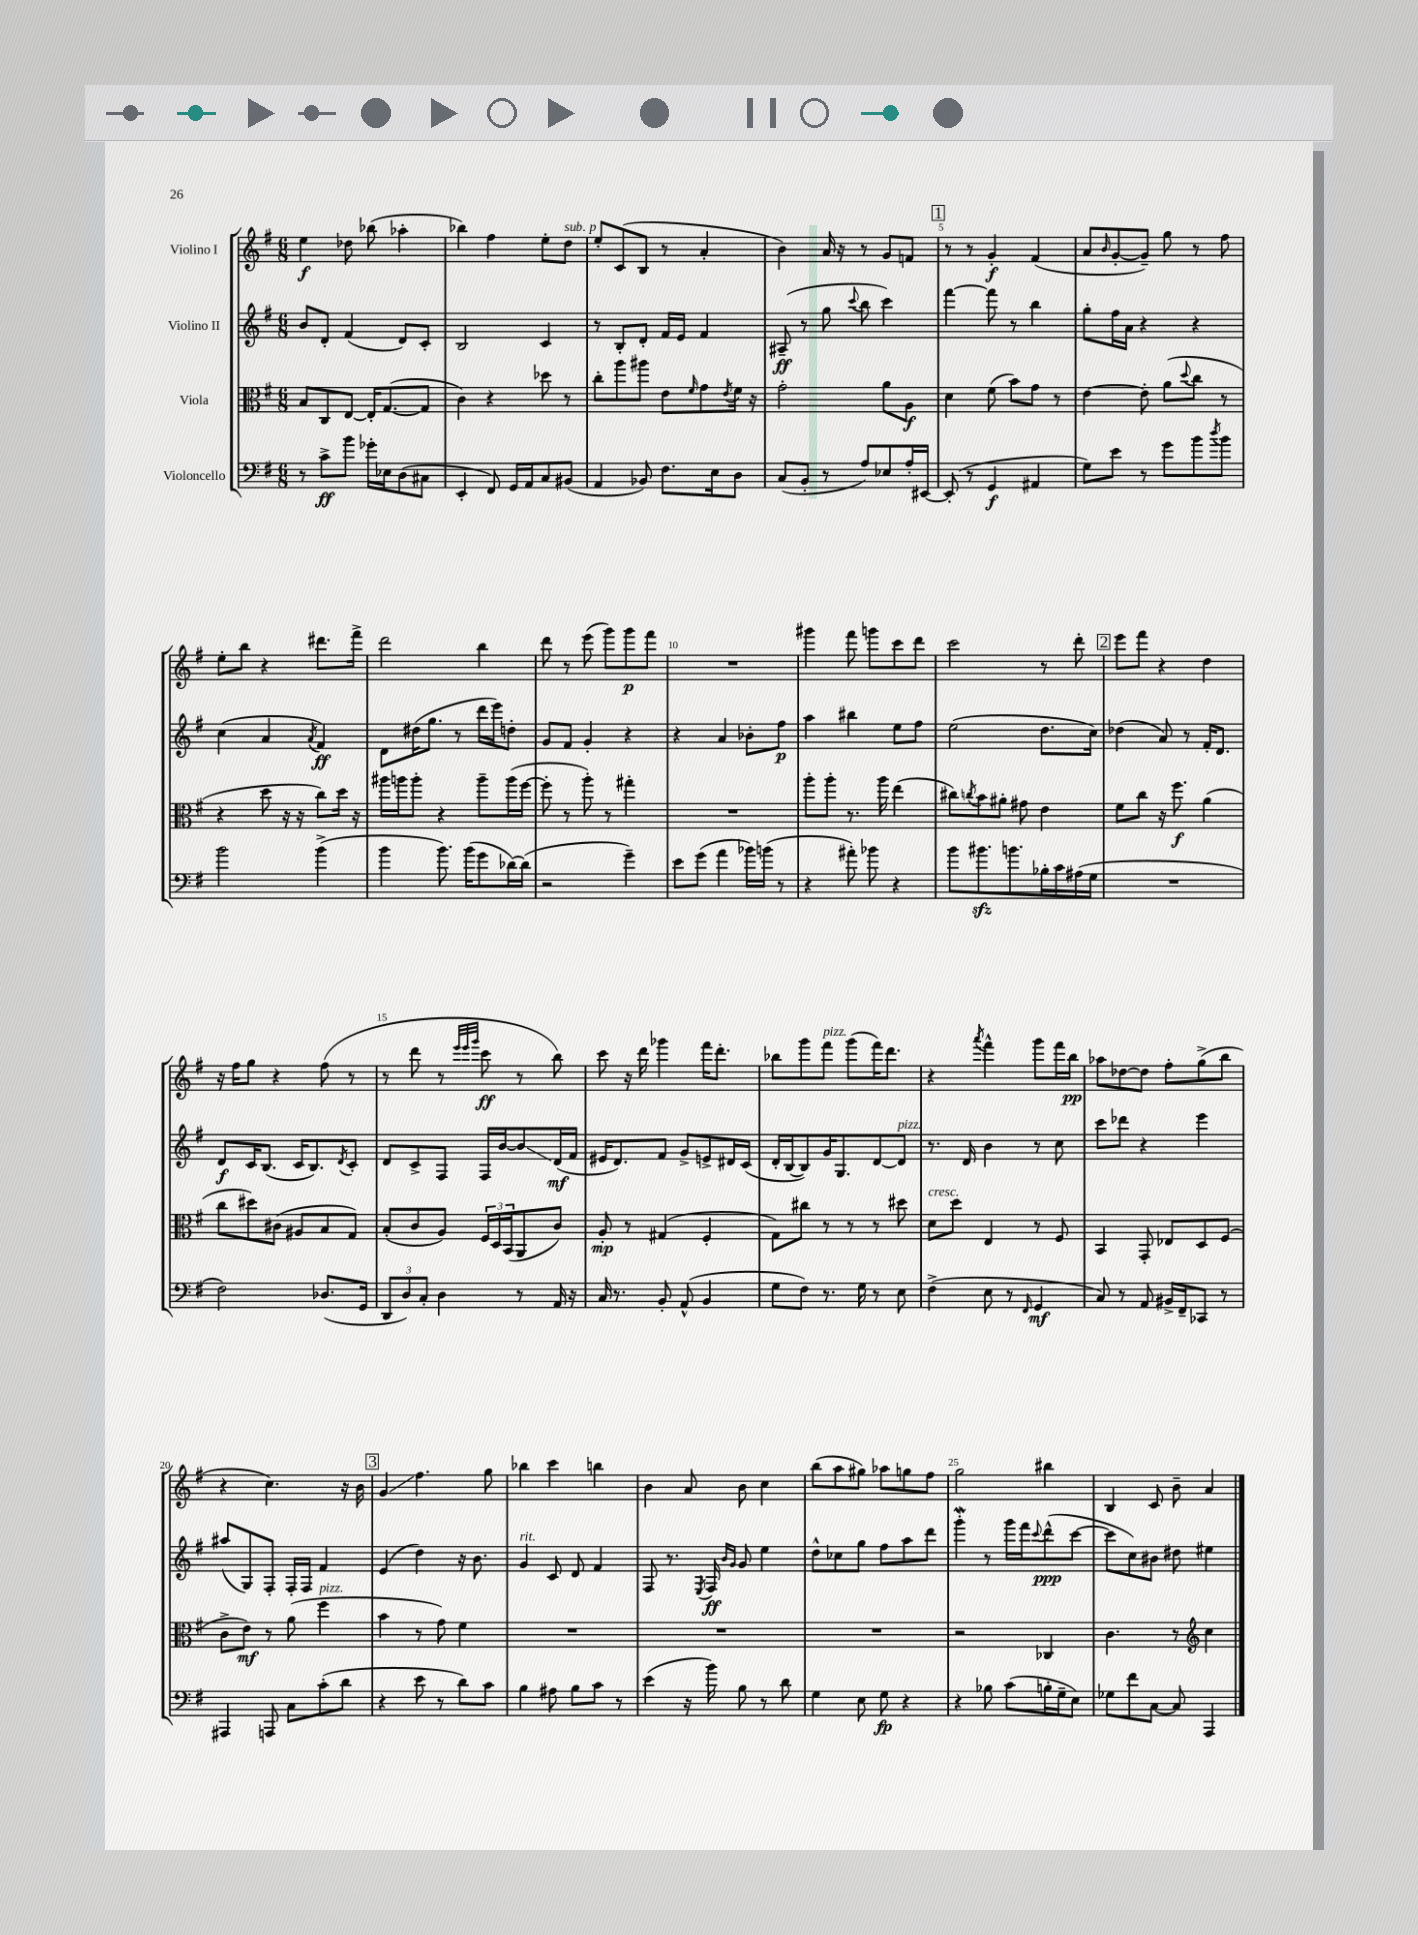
<<
\new StaffGroup <<
\new Staff = "s0" \with { instrumentName = "Violino I" } {
    \clef treble \key g \major \numericTimeSignature \time 6/8
    e''4\f des''8 bes''8( aes''4-. |
    bes''4) fis''4 e''8-. d''8^\markup { \italic "sub. p" } |
    e''8-. c'8( b8 r8 a'4-. |
    b'4) a'16 r16 r8 g'8 f'8 |
    \mark \markup { \box "1" } r8 r8 g'4-.\f fis'4( |
    a'8 \grace { b'16 } g'8~-. g'8--) g''8 r8 fis''8 |
    e''8-. b''8 r4 dis'''8. fis'''16-> |
    d'''2 b''4 |
    d'''8 r8 e'''8( g'''8) g'''8\p fis'''8 |
    R2. |
    gis'''4 fis'''8 g'''8 c'''8 d'''8 |
    c'''2 r8 d'''8-. |
    \mark \markup { \box "2" } e'''8 fis'''8 r4 d''4 |
    r16 fis''16 g''8 r4 fis''8( r8 |
    r8 d'''8 r8 \grace { e'''32 e'''32 g'''32 } c'''8\ff r8 b''8) |
    c'''8 r16 d'''16 ges'''4 fis'''16 d'''8.-. |
    bes''8 g'''8 fis'''8^\markup { \italic "pizz." } g'''8( fis'''16) d'''8. |
    r4 \acciaccatura { a'''8 } fis'''4-^ g'''8 fis'''16 b''16\pp |
    aes''8 des''8~ des''8 fis''8-. g''8->( b''8 |
    r4 c''4.) r16 b'16 |
    \mark \markup { \box "3" } g'4\glissando fis''4. g''8 |
    bes''4 c'''4 b''4 |
    b'4 a'8 b'8 c''4 |
    b''8( a''8 gis''8) aes''8 g''8 fis''8 |
    g''2 bis''4 |
    b4 c'8 b'8-- a'4 \bar "|." |
}
\new Staff = "s1" \with { instrumentName = "Violino II" } {
    \clef treble \key g \major \numericTimeSignature \time 6/8
    b'8 d'8-. fis'4( d'8) c'8-. |
    b2 c'4 |
    r8 b8-. d'8-. fis'16 e'16 fis'4 |
    ais8--\ff( r8 g''8 \appoggiatura { c'''8 } b''8 c'''4) |
    \mark \markup { \box "1" } fis'''4~ fis'''8 r8 b''4 |
    g''8-. fis''16 a'16 r4 r4 |
    c''4( a'4 \acciaccatura { a'8 } fis'4\ff) |
    d'8 dis''16( g''8. r8 d'''16 e'''16) d''8-. |
    g'8 fis'8 g'4-. r4 |
    r4 a'4 bes'8-. fis''8\p |
    a''4 bis''4 e''8 fis''8 |
    e''2( d''8. c''16) |
    \mark \markup { \box "2" } des''4( a'8) r8 fis'16-. d'8. |
    d'8\f c'16 b8.( c'16 b8.) \acciaccatura { d'8 } c'8-. |
    d'8 c'8-> fis8 fis16 b'16~ b'8\glissando d'16\mf( fis'16 |
    eis'16 d'8.) fis'8 g'8-> e'8-> dis'16 c'16( |
    d'16-. b16~ b8) g'16 g8. d'8~ d'8^\markup { \italic "pizz." } |
    r8. d'16 b'4 r8 c''8 |
    c'''8 des'''8 r4 e'''4 |
    ais''8( g8) fis8-. fis16-. fis16 fis'4 |
    \mark \markup { \box "3" } e'4( d''4) r16 b'8. |
    g'4^\markup { \italic "rit." } c'8 d'8 fis'4 |
    fis8 r8. \acciaccatura { e8 } fis16\ff \grace { b'16 g'16 } g'8 e''4 |
    d''8-^ ces''8 g''8 fis''8 a''8 d'''8 |
    g'''4-.\mordent r8 g'''16 fis'''16 \appoggiatura { c'''8 } d'''8-^\ppp( c'''8~ |
    c'''8 c''8) bis'8 dis''8 eis''4 \bar "|." |
}
\new Staff = "s2" \with { instrumentName = "Viola" } {
    \clef alto \key g \major \numericTimeSignature \time 6/8
    b8 c8 e8~ e16-. g8.~( g8 |
    c'4) r4 des''8 r8 |
    c''8-. a''8 ais''8 e'8 \grace { fis'16 } g'8 \acciaccatura { e'8 } fis'16 r16 |
    g'2-. a'8 a8\f |
    \mark \markup { \box "1" } d'4 fis'8( b'8) g'8 r8 |
    e'4~ e'8-. a'8( \appoggiatura { d''8 } c''8 r8 |
    r4 d''8 r16 r16 c''8) d''16 r16 |
    ais''16 a''16 a''8-. r4 a''8-- a''16( fis''16~ |
    fis''8-. r8 a''8-.) r8 gis''4-. |
    R2. |
    a''8-. a''8-. r8. a''16 e''4( |
    cis''8) \acciaccatura { c''8 } b'8 ais'8-. gis'8 e'4 |
    \mark \markup { \box "2" } fis'8 c''8 r16 fis''8.\f a'4( |
    c''8 dis''8) cis'8( ais8 b8 g8) |
    b8-.( c'8 a8) \tuplet 3/2 { fis16 d16 b,16( } a,8 c'8) |
    a8-.\mp r8 gis4( fis4-. |
    g8) cis''8 r8 r8 r8 dis''8 |
    d'8^\markup { \italic "cresc." } d''8 e4 r8 fis8 |
    b,4 g,8-. ees8 d8 fis8( |
    c'8-> e'8\mf) r8 a'8( fis''4^\markup { \italic "pizz." } |
    \mark \markup { \box "3" } b'4 r8 g'8) fis'4 |
    R2. |
    R2. |
    R2. |
    r2 ces4 |
    c'4. r8 \clef treble c''4 \bar "|." |
}
\new Staff = "s3" \with { instrumentName = "Violoncello" } {
    \clef bass \key g \major \numericTimeSignature \time 6/8
    r8 c'8->\ff b'8 ges'16-. ees16 d8( cis8 |
    e,4-. fis,8) g,16 a,16 c8 bis,8( |
    a,4 bes,8) fis8. e16 d8 |
    c8( b,8-. r8 a8) ees8 a16-. eis,16~ |
    \mark \markup { \box "1" } eis,8-.( r8 g,4\f ais,4 |
    g8) e'8 r8 g'8 b'8 \acciaccatura { d''8 } b'8 |
    b'2 b'4->( |
    b'4 b'8.) b'16( g'8 des'16~) des'16( |
    r2 g'4--) |
    e'8 g'8( a'4 bes'16) b'16( r8 |
    r4 ais'8-.) bes'8 r4 |
    b'8 bis'8.\sfz b'8. bes16-. c'16 ais16( g16 |
    \mark \markup { \box "2" } R2. |
    fis2) des8.( g,16 |
    \tuplet 3/2 { d,8 d8) c8-. } d4 r8 a,16 r16 |
    c16 r8. b,8-. a,8-^( b,4 |
    g8 fis8) r8. g16 r8 e8 |
    fis4->( e8 r8 \grace { fis,16 } g,4\mf |
    c8) r8 a,8 bis,16-> fis,16-- ces,8 r8 |
    ais,,4 a,,8 c8 c'8-.( d'8 |
    \mark \markup { \box "3" } r4 e'8 r8 d'8) c'8 |
    b4 ais8 b8 c'8 r8 |
    e'4( r16 b'16) b8 r8 d'8 |
    g4 e8 g8\fp r4 |
    r4 bes8 c'8( b16-. g16-- e8) |
    ges8 fis'8 c8~ c8 a,,4 \bar "|." |
}
>>
>>
\layout { \context { \Score \override BarNumber.break-visibility = ##(#f #t #t) barNumberVisibility = #(every-nth-bar-number-visible 5) } }
